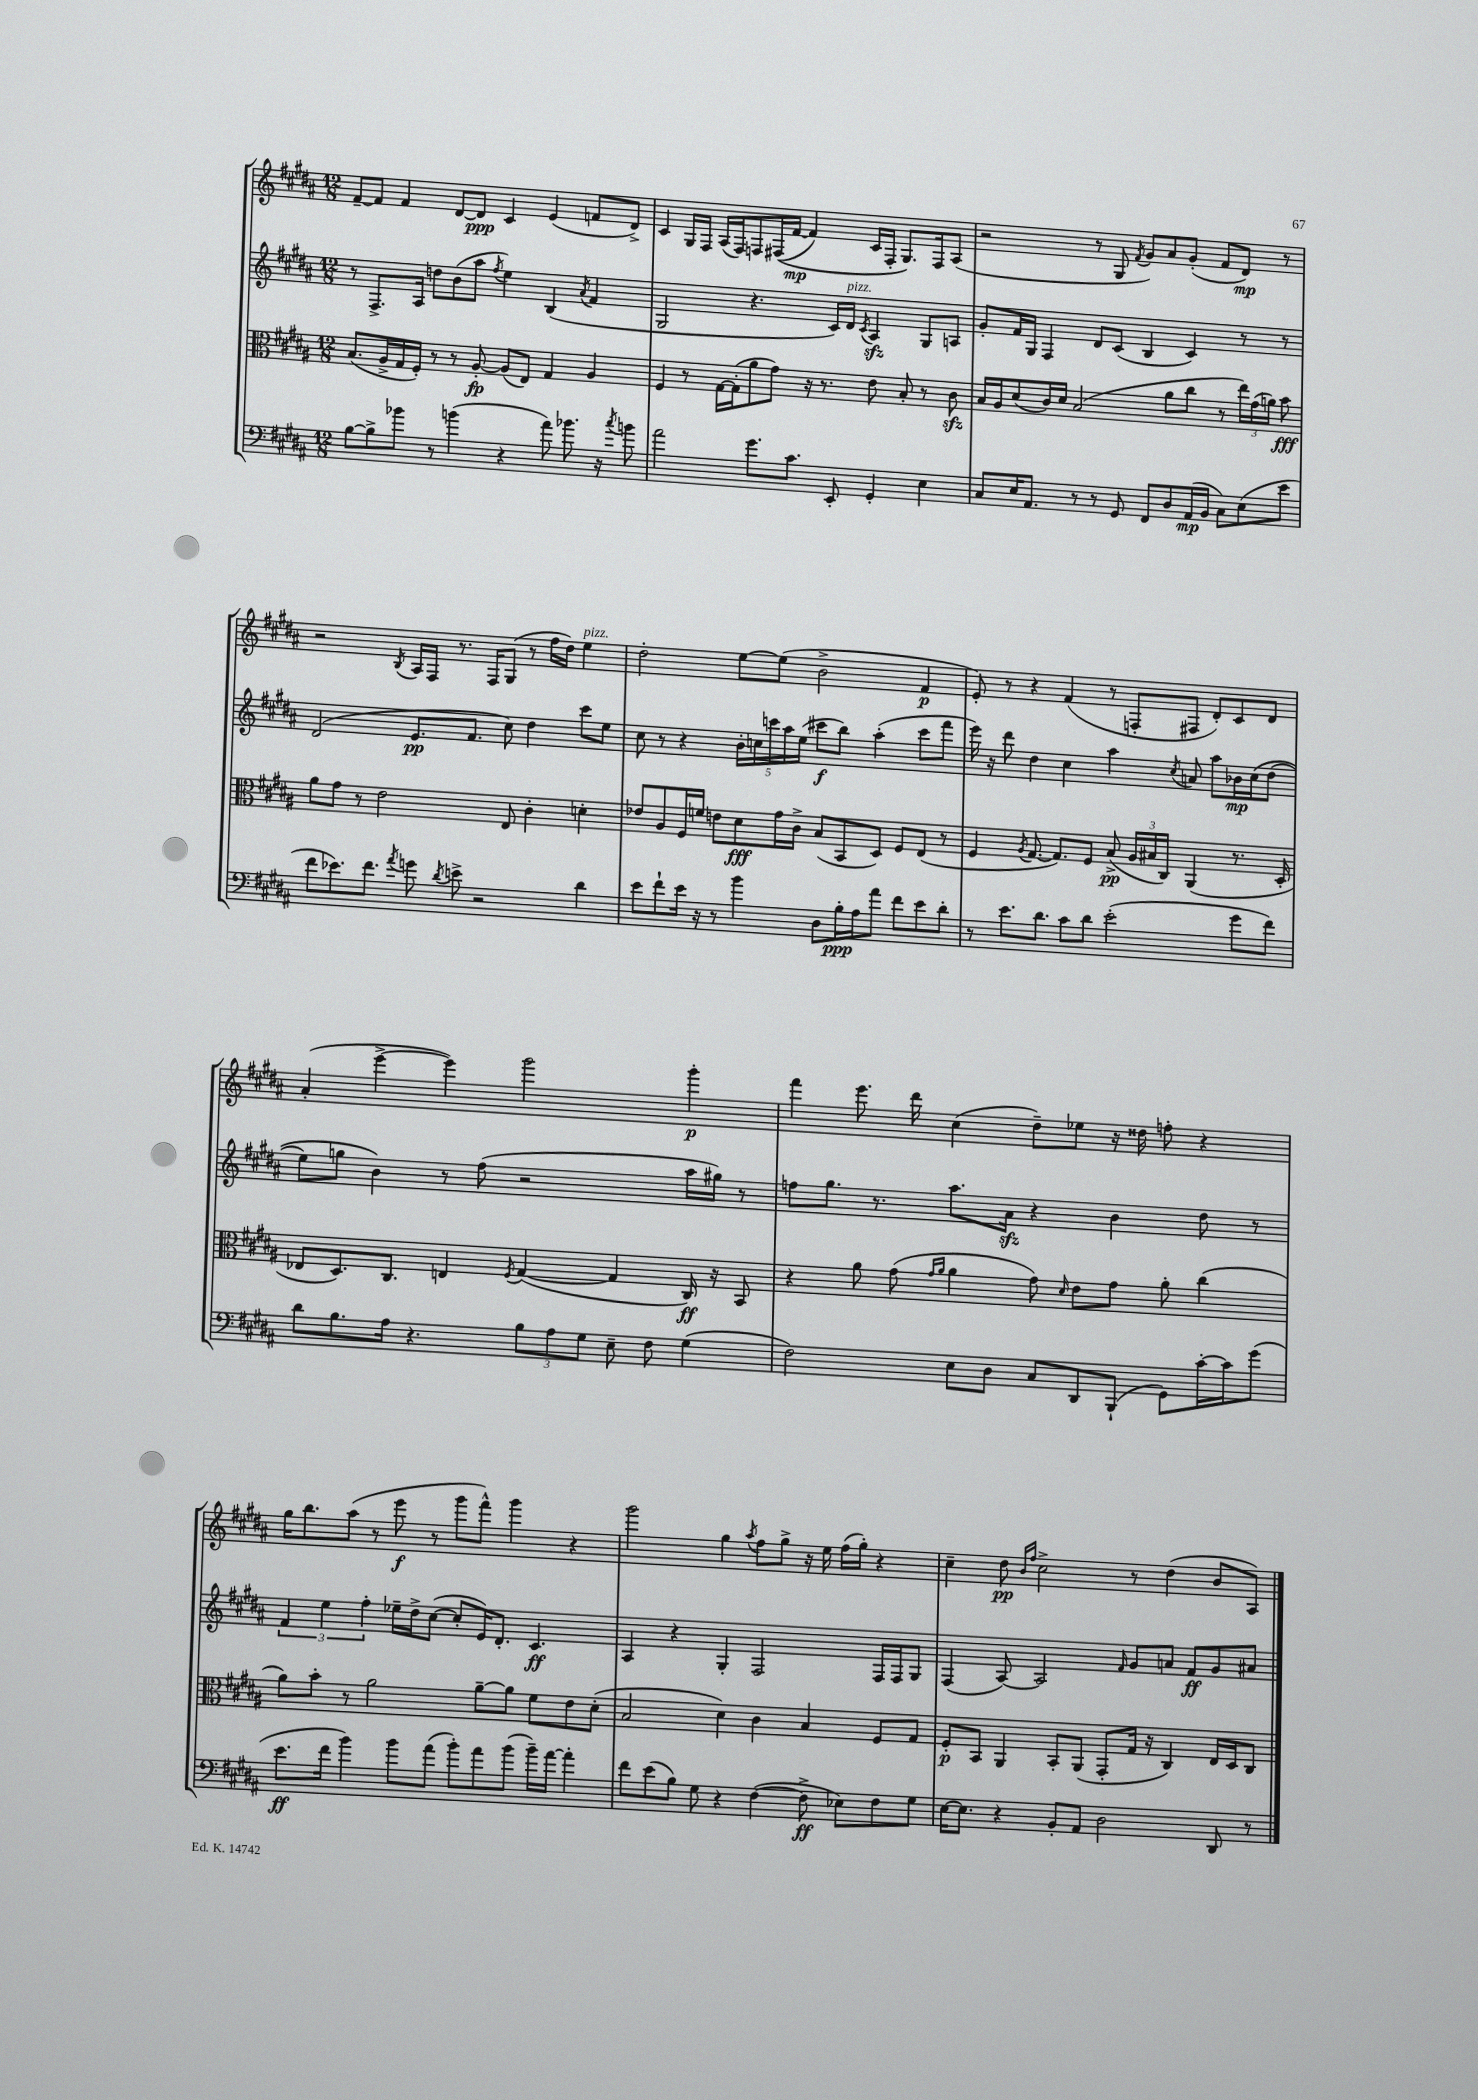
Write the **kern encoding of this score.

**kern	**kern	**kern	**kern
*staff4	*staff3	*staff2	*staff1
*clefF4	*clefC3	*clefG2	*clefG2
*k[f#c#g#d#a#]	*k[f#c#g#d#a#]	*k[f#c#g#d#a#]	*k[f#c#g#d#a#]
*M12/8	*M12/8	*M12/8	*M12/8
[8B	(8.B	8r	[8f#~
8B^]	.	8.F#^	8f#]
.	16A#^	.	.
8b-	16G#	.	4f#
.	16F#')	16A#	.
8r	8r	8dd	.
(4b	8r	(8b	[8d#
.	[8A#'	8aa#	8d#]
.	.	8qff#	.
4r	(8A#]	4ee)	4c#
.	8E)	.	.
8a#)	4G#	(4B	(4e
8.b-	.	.	.
.	.	8qa#	.
.	4A#	4f#	8f
16r	.	.	.
8qcc#	.	.	.
8b	.	.	8d#^)
=	=	=	=
2a#	4F#	2G#	4c#
.	8r	.	16G#
.	.	.	16F#
.	[16G#	.	(16A#
.	(16G#']	.	16F#)
8.g#	8a#	4.r	8F
.	8g#)	.	&((16F#
8.c#	.	.	[16f#
.	16r	.	4f#])
.	8.r	.	.
8EE'	.	16c#)	.
.	.	16d#	.
.	.	8qc#	.
4GG#'	8e	4A#	16c#
.	.	.	16F#'
.	8B'	.	8.G#&)
4E	8r	8G#	.
.	.	.	16F#
.	8c#	8A	(8A#
=	=	=	=
8C#	16B	8g#'	2r
.	16A#	.	.
16E	(8d#	16f#	.
8.AA#	.	16G#	.
.	16c#)	4F#	.
.	16d#	.	.
8r	(2B	.	.
8r	.	8d#	8r
8GG#	.	(8c#	8G#
.	.	.	8qf#
8FF#	.	4B	8g#)
8D#	8a#	.	8a#
(16AA#	8cc#	4c#)	(8g#'
16BB	.	.	.
8C#)	8r	.	8f#
(8E	24ee)	8r	8d#)
.	(24g#	.	.
.	24a)	.	.
8e	8b	8r	8r
=	=	=	=
8f#	8a#	(2d#	2r
8.e-)	8g#	.	.
.	8r	.	.
8.f#	.	.	.
.	2e	.	.
8qa#	.	.	8qB
8g	.	8.e	16A#
.	.	.	16F#
8qd#	.	.	.
8e^	.	.	8.r
.	.	8.f#	.
2r	.	.	.
.	.	.	16F#
.	8E	8cc#)	(8G#
.	4c#'	4dd#	8r
.	.	.	16ff#
.	.	.	16dd#)
4d#	4d'	8ccc#	4ee
.	.	8ee	.
=	=	=	=
8e	8e-	8cc#	2dd#'
8f#`	8A#	8r	.
16e	16F#	4r	.
16r	16f	.	.
8r	8e	.	.
4b	8d#	20b'	[8ee
.	.	20cc	.
.	.	20ccc	.
.	16g#	.	(8ee]
.	.	20aa#	.
.	16c#^	.	.
.	.	(20ee	.
8D#	(8B	8ccc#	2b^
16B'	8BB	8bb)	.
16A#	.	.	.
8a#	8D#)	(4aa#'	.
8f#	8F#	.	.
8e	(8E	8ccc#	4f#
8d#'	8r	8fff#	.
=	=	=	=
8r	4F#	16eee)	8e')
.	.	16r	.
8.e	.	8ddd#	8r
.	8qA#	.	.
.	[8.G#	4dd#	4r
8.d#	.	.	.
.	8.G#])	.	.
8c#	.	4cc#	(4f#
8d#	8F#	.	.
(2e'	(8B^	4aa#	8r
.	24A#	.	8F'
.	24B#	.	.
.	24C#)	.	.
.	.	8qcc#	.
.	(4AA#	8a	8F#
.	.	8aa#	8d#')
8g#	8.r	16b-	8c#
.	.	&(16cc#	.
8f#)	.	(8dd#	8d#
.	16D#'	.	.
=	=	=	=
8d#	8E-	8ee)	(4a#'
8.B	8.D#)	8gg	.
.	.	4b&)	[4eee^
16A#	8.C#	.	.
4.r	.	.	.
.	4E	8r	4eee])
.	.	(8ff#	.
.	8qF#	.	.
12B	([4G#	2r	2ggg#
12A#	.	.	.
12G#	.	.	.
8E~	4G#]	.	.
8F#	.	.	.
(4G#	16C#)	16aa#	4ggg#'
.	16r	16gg#)	.
.	8BB	8r	.
=	=	=	=
2F#)	4r	8ff	4fff#
.	.	8.gg#	.
.	8a#	.	8.eee
.	.	8.r	.
.	(8g#	.	.
.	.	.	16ddd#
.	16qqg#	.	.
.	16qqa#	.	.
8E	4a#	8.aa#	(4cc#
8D#	.	.	.
.	.	16a#	.
8C#	8g#)	4r	8dd#~)
.	16qqd#	.	.
8DD#	8e	.	8ee-
(8BBB`	8g#	4b	16r
.	.	.	16dd##
8GG#)	8a#'	.	8ff'
[16c#'	(4cc#	8dd#	4r
16c#]	.	.	.
(8g#	.	8r	.
=	=	=	=
8.e	8a#)	6f#	16gg#
.	.	.	8.bb
.	8b'	.	.
.	.	6ee	.
16f#	.	.	.
4b)	8r	.	(8aa#
.	.	6ff#'	.
.	2a#	.	8r
8b	.	16ee-~	8eee
.	.	16dd#^	.
(8a#	.	([8cc#	8r
8b')	.	8cc#']	8ggg#
8a#	[8a#~	16e)	8fff#^^)
.	.	8.d#'	.
(8b	8a#]	.	4ggg#
16b~)	8f#	4.c#	.
[16a#	.	.	.
4a#']	8e	.	4r
.	(8d#'	.	.
=	=	=	=
8f#	2B	4A#	2ggg#
(8e	.	.	.
8B)	.	4r	.
8G#	.	.	.
4r	4d#)	4G#'	4gg#
.	.	.	8qaa#
([4F#	4c#	2F#	8ff#
.	.	.	8gg#^
8F#^]	4B	.	16r
.	.	.	16ee
8E-)	.	.	(16ff#
.	.	.	16gg#')
8F#	8F#	16F#	4r
.	.	16F#	.
8G#	8G#	8G#	.
=	=	=	=
[16E	8F#'	(4F#	4cc#~
8.E]	.	.	.
.	8BB	.	.
4r	4AA#	[8A#)	8dd#
.	.	.	16qqb
.	.	.	16qqff#
.	.	2A#]	2cc#^
8BB'	8BB'	.	.
8AA#	(8AA#	.	.
2D#	8GG#'	.	.
.	.	16qqf#	.
.	16G#	8g#	8r
.	16r	.	.
.	4C#)	8a	(4dd#
.	.	8f#	.
8DD#	16E	8g#	8b
.	16D#	.	.
8r	8C#	8a#	8A#)
==	==	==	==
*-	*-	*-	*-
